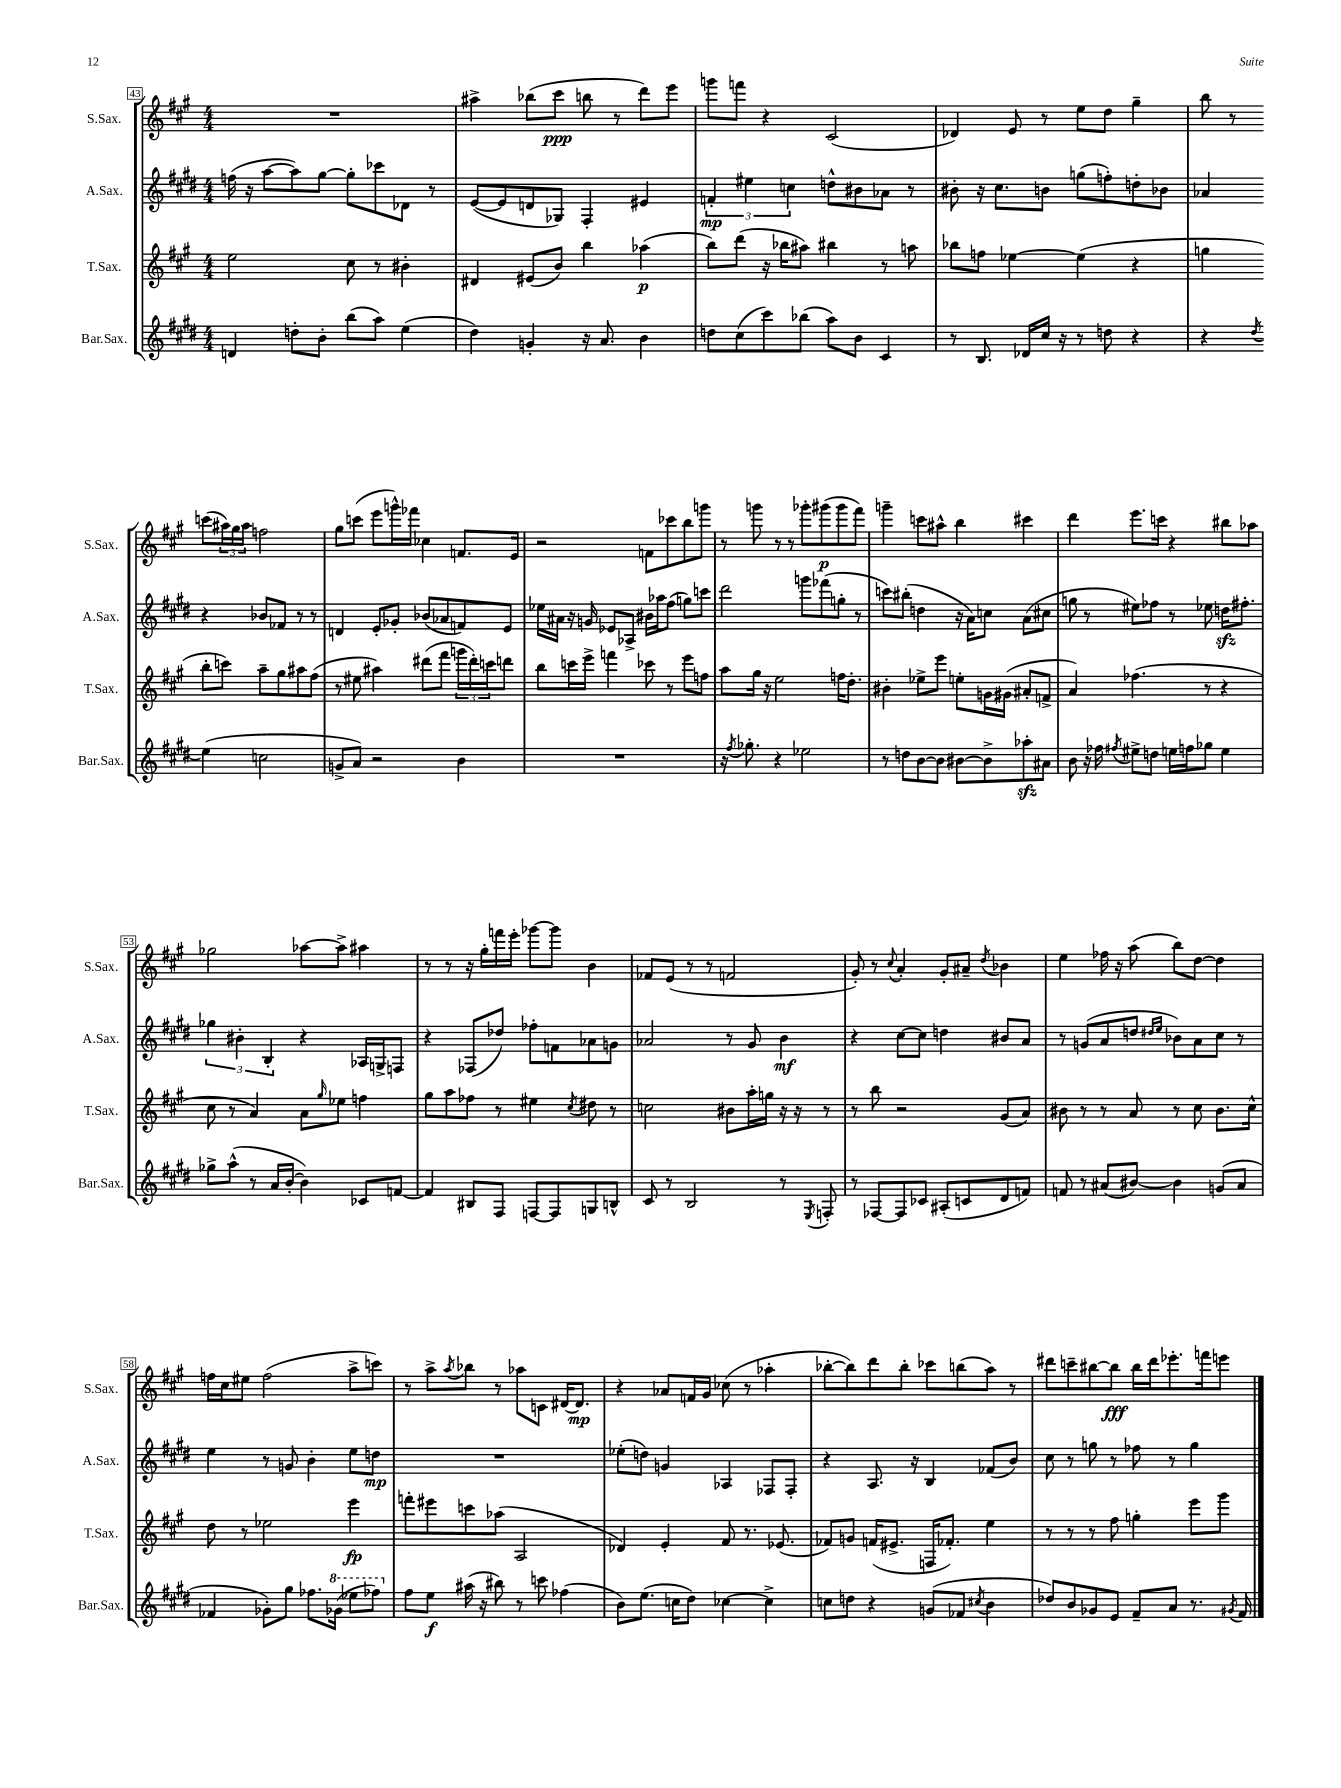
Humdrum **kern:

**kern	**kern	**kern	**kern
*staff4	*staff3	*staff2	*staff1
*clefG2	*clefG2	*clefG2	*clefG2
*k[f#c#g#d#]	*k[f#c#g#]	*k[f#c#g#d#]	*k[f#c#g#]
*M4/4	*M4/4	*M4/4	*M4/4
4d/	2ee\	(16ff\	1r
.	.	16r	.
.	.	[8aa\L	.
8dd'\L	.	8aa\])	.
8b'\J	.	[8gg#\J	.
(8bb\L	8cc#\	8gg#'\]L	.
8aa\J)	8r	8ccc-\	.
(4ee\	4b#'\	8d-\J	.
.	.	8r	.
=	=	=	=
4dd#\)	4d#/	([8e/L	4aa#^\
.	.	8e/]	.
4g'/	(8e#/L	8d/	(8bb-\L
.	8b/J)	8G-/J)	8ccc#\J
16r	4bb\	4F#'/	8bb\
8.a/	.	.	.
.	.	.	8r
4b\	(4aa-\	4e#/	8ddd\L)
.	.	.	8eee\J
=	=	=	=
8dd\L	8bb\L)	6f'/	8ggg\L
(8cc#\	(8ddd\J	.	8fff\J
.	.	6ee#\	.
8ccc#\)	16r	.	4r
.	16bb-\LK	.	.
.	.	6cc\	.
(8bb-\J	8aa#\J)	.	.
8aa\L)	4bb#\	8dd^^\L	(2c#/
8b\J	.	8b#\	.
4c#/	8r	8a-\J	.
.	8aa\	8r	.
=	=	=	=
8r	8bb-\L	8b#'\	4d-/)
8.B/	8ff\J	16r	.
.	.	8.cc#\L	.
.	[4ee-\	.	8e/
16d-/LL	.	.	.
16cc#/JJ	.	8b\J	8r
16r	.	.	.
8r	(4ee-\]	(8gg\L	8ee\L
8dd\	.	8ff'\)	8dd\J
4r	4r	8dd'\	4gg#~\
.	.	8b-\J	.
=	=	=	=
4r	4gg\	4a-/	8bb\
.	.	.	8r
8qdd#/	.	.	.
(4ee\	8bb'\L	4r	(8ccc\L
.	8ccc\J)	.	24aa#\L)
.	.	.	24gg#\
.	.	.	24aa#\JJ
2cc\	8aa~\L	8b-/L	2ff\
.	8gg\	8f-/J	.
.	8aa#\	8r	.
.	(8ff#\J	8r	.
=	=	=	=
8g^/L	8r	4d/	8gg#\L
8a/J)	8ee#\	.	(8ccc\J
2r	4aa#\)	8e'/L	8eee\L
.	.	8g-'/J	16ggg^^\L)
.	.	.	16fff-\JJ
.	(8ddd#\L	(8b-/L	4cc-\
.	8fff#\J	8a-/	.
4b\	24ggg\LL	8f/)	8.f/L
.	24ddd#'\)	.	.
.	24ccc\J	.	.
.	8ddd\J	8e/J	.
.	.	.	16e/Jk
=	=	=	=
1r	8bb\L	16ee-\LL	2r
.	.	16a#\JJ	.
.	16ccc\L	16r	.
.	16eee^\JJ	16g/	.
.	4fff\	8e-/L	.
.	.	8A-^/J	.
.	8ccc-\	16b#\LL	8f\L
.	.	16aa-\J	.
.	8r	(8ff#\J	8ccc-\
.	8eee\L	8gg\L)	8bb\
.	8ff\J	8ccc\J	8ggg\J
=	=	=	=
16r	8aa\L	2ddd#\	8r
8qff#/	.	.	.
8.gg-'\	.	.	.
.	16gg#\Jk	.	8ggg\
.	16r	.	.
4r	2ee\	.	8r
.	.	.	8r
2ee-\	.	8ggg\L	8ggg-'\L
.	.	(8fff-\	(8ggg#\
.	16ff\LK	8gg'\J	8ggg#\
.	8.dd'\J	.	.
.	.	8r	8fff#\J)
=	=	=	=
8r	4b#'\	8ccc\L)	4ggg~\
8dd\L	.	(8bb#'\J	.
[8b\	8ee-^\L	4dd\	8ccc\L
8b\]J	8eee\J	.	8aa#^^\J
[8b#\L	8ee'\L	16r	4bb\
.	.	16a\LK)	.
8b#^\]	16g\L	8cc\J	.
.	(16g#\JJ	.	.
8aa-'\	8a#'/L	(8a\L	4ccc#\
8a#\J	8f^/J	8cc#\J	.
=	=	=	=
8b\	4a/)	8gg\	4ddd\
16r	.	8r	.
16ff-\	.	.	.
8qff#/	.	.	.
8ee#^\L	(4.ff-\	8ee#\L)	8.eee\L
8dd\J	.	8ff-\J	.
.	.	.	16ccc\Jk
16ee\LL	.	8r	4r
16ff\J	.	.	.
8gg-\J	8r	8ee-\	.
4ee\	4r	16dd\LK	8bb#\L
.	.	8.ff#'\J	.
.	.	.	8aa-\J
=	=	=	=
8gg-^\L	8cc#\	6gg-\	2gg-\
(8aa^^\J	8r	.	.
.	.	6b#'\	.
8r	4a/)	.	.
.	.	6B'/	.
16a/LL	.	.	.
[16b'/JJ	.	.	.
4b\])	8a\L	4r	[8aa-\L
.	16qqgg#/	.	.
.	8ee-\J	.	8aa-^\]J
8c-/L	4ff\	16A-/LL	4aa#\
.	.	16G^/J	.
[8f/J	.	8F/J	.
=	=	=	=
4f/]	8gg#\L	4r	8r
.	8aa\	.	8r
8B#/L	8ff-\J	(8F-/L	16r
.	.	.	16gg#'\LL
8F#/J	8r	8dd-/J)	16fff\
.	.	.	16eee'\JJ
[8F/L	4ee#\	8ff-'\L	[8ggg-\L
8F/]	.	8f\	8ggg-\]J
.	8qcc#/	.	.
8G/	8dd#\	8a-\	4b\
8B^^/J	8r	8g\J	.
=	=	=	=
8c#/	2cc\	2a-/	8f-/L
8r	.	.	(8e/J
2B/	.	.	8r
.	.	.	8r
.	8b#\L	8r	2f/
.	16aa'\L	8g#/	.
.	16gg\JJ	.	.
8r	16r	4b\	.
.	16r	.	.
8qE/	.	.	.
8F'/	8r	.	.
=	=	=	=
8r	8r	4r	8g#'/)
[8F-/L	8bb\	.	8r
.	.	.	8qqcc#/
8F-/]	2r	[8cc#\L	4a'/
8c-/J	.	8cc#\]J	.
(8A#'/L	.	4dd\	8g#'/L
8c/	.	.	8a#~/J
.	.	.	8qdd/
8d#/	(8g#/L	8b#/L	4b-\
8f/J)	8a/J)	8a/J	.
=	=	=	=
8f/	8b#\	8r	4ee\
8r	8r	(8g/L	.
(8a#/L	8r	8a/	16ff-\
.	.	.	16r
[8b#/J)	8a/	8dd/J	(8aa\
.	.	16qqdd#/LL	.
.	.	16qqee/JJ	.
4b#\]	8r	8b-\L)	8bb\L)
.	8cc#\	8a\	[8dd\J
(8g/L	8.b#\L	8cc#\J	4dd\]
8a#/J	.	8r	.
.	16cc#^^\Jk	.	.
=	=	=	=
4f-/	8dd\	4ee\	16ff\LL
.	.	.	16cc#\J
.	8r	.	8ee#\J
8g-'\L)	2ee-\	8r	(2ff\
8gg#\J	.	8g/	.
8.ff-\L	.	4b'\	.
(16gg-\Jk	.	.	.
8eee-\L	4eee\	8ee\L	8aa^\L
8fff-\J)	.	8dd\J	8ccc\J)
=	=	=	=
8ff#\L	8fff'\L	1r	8r
8ee\J	8eee#\	.	8aa^\L
.	.	.	8qaa/
(16aa#\	8ccc\	.	8bb-\J
16r	.	.	.
8bb#\)	(8aa-\J	.	8r
8r	2A/	.	8aa-\L
8ccc\	.	.	8c\J
(4ff-\	.	.	[16d#/LK
.	.	.	8.d#/]J
=	=	=	=
8b\L)	4d-/)	(8ee-'\L	4r
(8.ee\J	.	8dd\J)	.
.	4e'/	4g/	8a-/L
16cc\LK	.	.	.
8dd#\J)	.	.	16f/L
.	.	.	16g#/JJ
[4cc-\	8f#/	4A-/	(8cc-\
.	8.r	.	8r
4cc-^\]	.	8F-/L	4aa-'\
.	(8.e-/	.	.
.	.	8F-'/J	.
=	=	=	=
8cc\L	8f-/L)	4r	[8bb-'\L
8dd\J	8g/J	.	8bb-\])
4r	(16f/LK	8.A/	8ddd\
.	8.e#^/J	.	.
.	.	.	8bb-'\J
.	.	16r	.
(8g/L	16F/LK	4B/	8ccc-\L
.	8.f-'/J)	.	.
8f-/J	.	.	(8bb\
8qcc#/	.	.	.
4b\	4ee\	(8f-/L	8aa\J)
.	.	8b/J)	8r
=	=	=	=
8dd-/L)	8r	8cc#\	8ddd#\L
8b/	8r	8r	8ccc~\
8g-/	8r	8gg\	[8bb#\
8e/J	8ff#\	8r	8bb#\]J
8f#~/L	4gg'\	8ff-\	16bb#\LL
.	.	.	16ddd#\J
8a/J	.	8r	8.eee-'\
8.r	8eee\L	4gg\	.
.	.	.	16fff\k
.	8ggg#\J	.	8eee\J
8qg#/	.	.	.
16f#/	.	.	.
==	==	==	==
*-	*-	*-	*-
